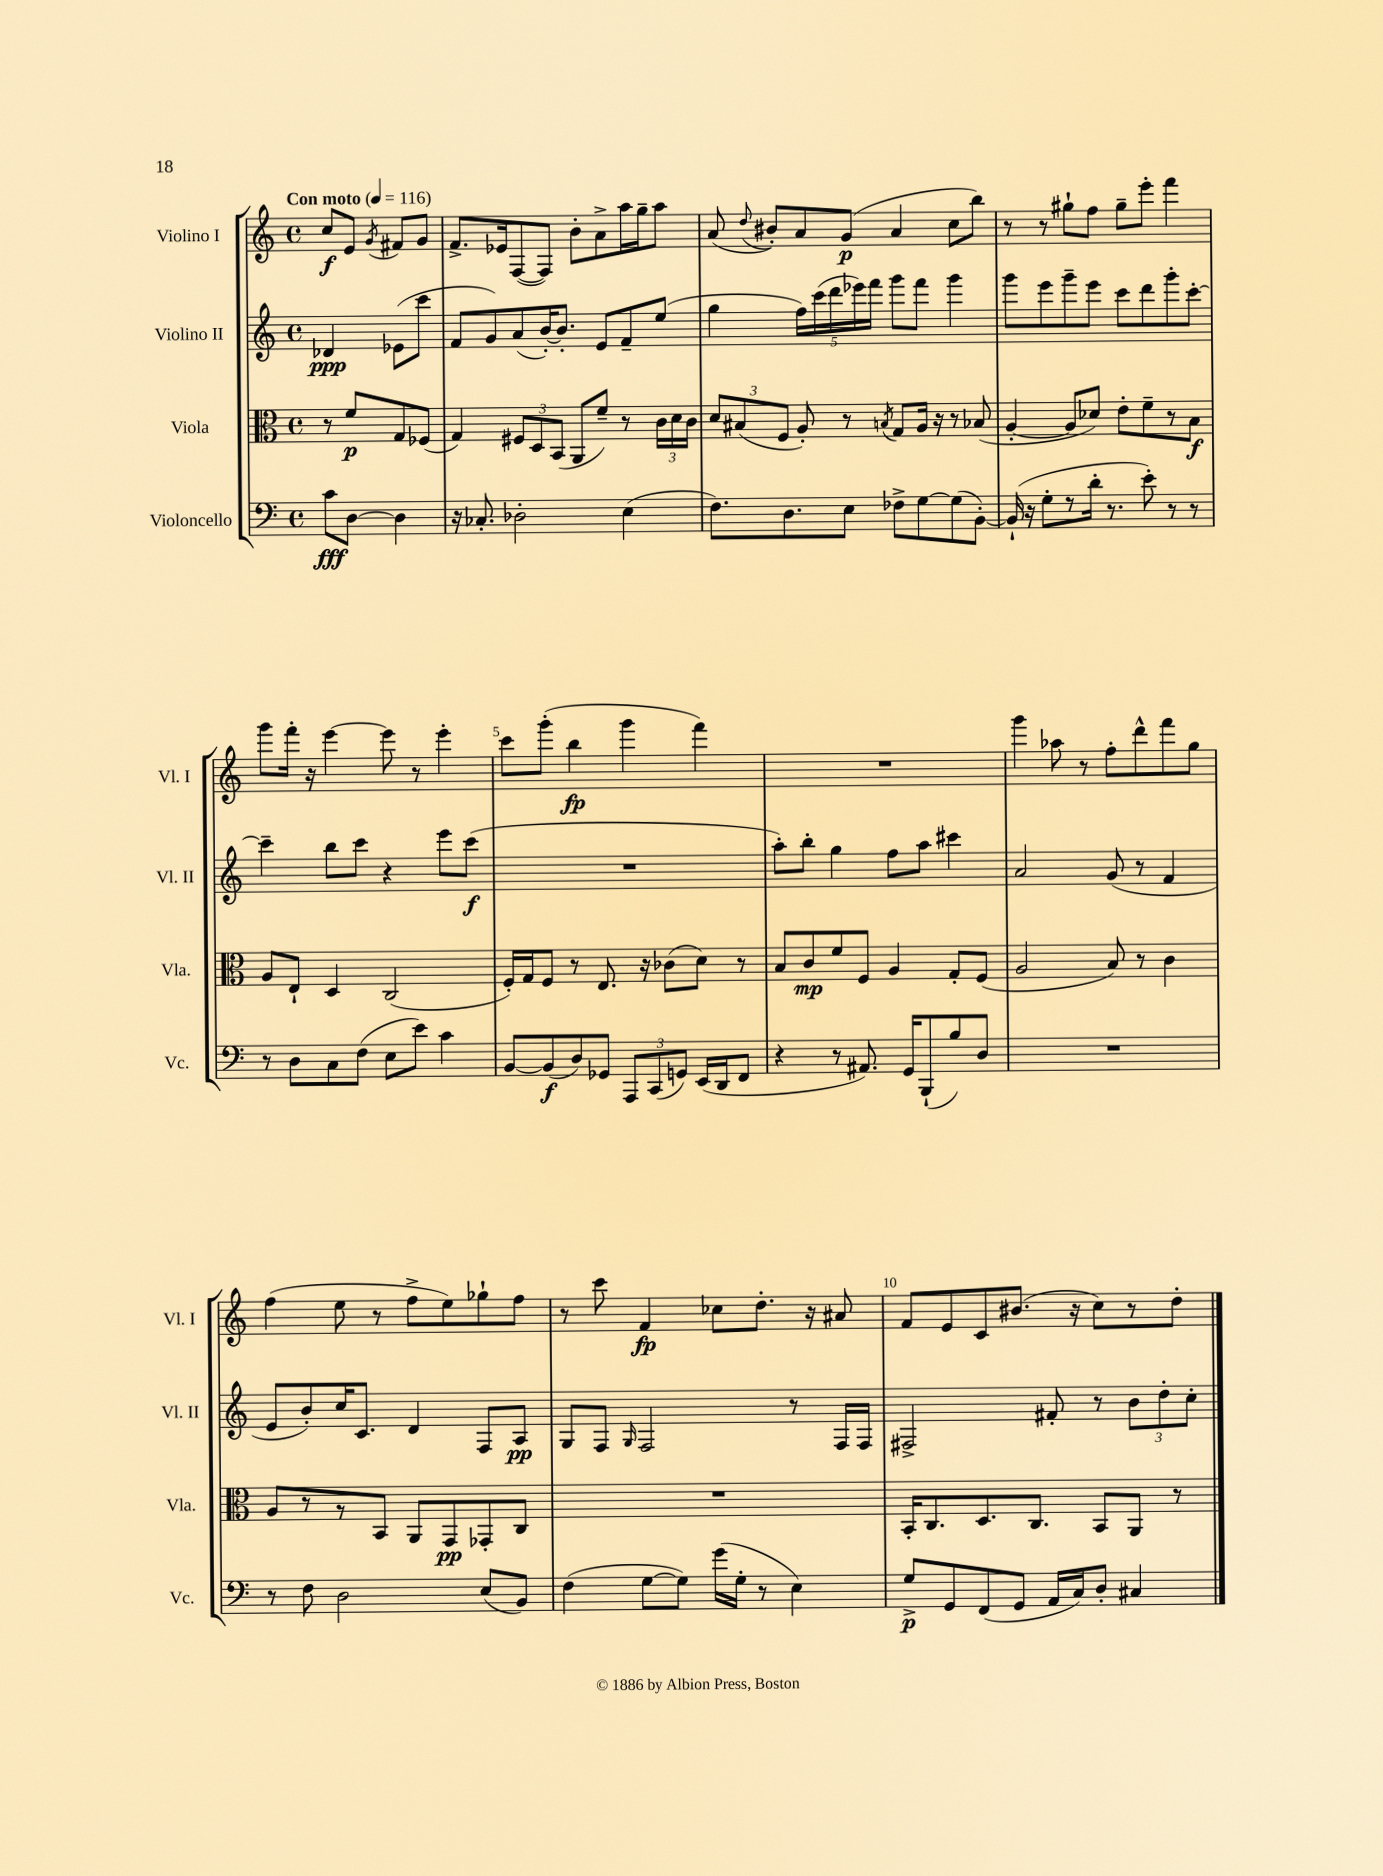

**kern	**dynam	**kern	**dynam	**kern	**dynam	**kern	**dynam
*part4	*part4	*part3	*part3	*part2	*part2	*part1	*part1
*staff4	*staff4	*staff3	*staff3	*staff2	*staff2	*staff1	*staff1
*I"Violoncello	*	*I"Viola	*	*I"Violino II	*	*I"Violino I	*
*I'Vc.	*	*I'Vla.	*	*I'Vl. II	*	*I'Vl. I	*
*clefF4	*	*clefC3	*	*clefG2	*	*clefG2	*
*k[]	*	*k[]	*	*k[]	*	*k[]	*
*M4/4	*	*M4/4	*	*M4/4	*	*M4/4	*
*met(c)	*	*met(c)	*	*met(c)	*	*met(c)	*
*MM116	*	*MM116	*	*MM116	*	*MM116	*
=	=	=	=	=	=	=	=
!	!	!	!	!	!	!LO:TX:a:B:t=Con moto	!
8c\L	fff	8r	.	4d-X/	ppp	8cc/L	f
[8D\J	.	8f/L	p	.	.	8e/J	.
.	.	.	.	.	.	8qg/	.
4D\]	.	8G/	.	(8e-X\L	.	8f#X/L	.
.	.	(8F-X/J	.	8ccc\J	.	8g/J	.
=1	=1	=1	=1	=1	=1	=1	=1
16r	.	4G/)	.	8f/L	.	8.f^/L	.
8.C-X'/	.	.	.	.	.	.	.
.	.	.	.	8g/)	.	.	.
.	.	.	.	.	.	16e-X/k	.
2D-X'\	.	12F#X/L	.	(8a/	.	([8F/	.
.	.	12D/	.	.	.	.	.
.	.	.	.	[16b'/K)	.	8F/J])	.
.	.	(12BB/J	.	.	.	.	.
.	.	.	.	8.b'/J]	.	.	.
.	.	8AA/L	.	.	.	8b'\L	.
.	.	8f~/J)	.	8e/L	.	8a^\	.
(4E\	.	8r	.	8f~/	.	16aa\L	.
.	.	.	.	.	.	16gg~\J	.
.	.	24c\LL	.	(8ee/J	.	8aa\J	.
.	.	24d\	.	.	.	.	.
.	.	24c\JJ	.	.	.	.	.
=2	=2	=2	=2	=2	=2	=2	=2
8.F\L)	.	12d/L	.	4gg\	.	(8a/	.
.	.	(12B#X/	.	.	.	.	.
.	.	.	.	.	.	8qqdd/	.
.	.	.	.	.	.	8b#X'/L)	.
.	.	12F/J	.	.	.	.	.
8.D\	.	.	.	.	.	.	.
.	.	8A'/)	.	20ff\LL)	.	8a/	.
.	.	.	.	(20ccc\	.	.	.
.	.	.	.	20ddd\	.	.	.
8E\J	.	8r	.	.	.	(8g/J	p
.	.	.	.	20eee-X\)	.	.	.
.	.	.	.	20fff\JJ	.	.	.
.	.	8qBn/	.	.	.	.	.
8F-X^\L	.	8G/L	.	8ggg\L	.	4a/	.
[8G\	.	16A/Jk	.	8fff\J	.	.	.
.	.	16r	.	.	.	.	.
(8G\]	.	8r	.	4ggg\	.	8cc\L	.
[8BB'\J)	.	(8B-X/	.	.	.	8bb\J)	.
=3	=3	=3	=3	=3	=3	=3	=3
(16BB`/]	.	[4A'/	.	8ggg\L	.	8r	.
16r	.	.	.	.	.	.	.
8G'\L	.	.	.	8eee\	.	8r	.
8r	.	8A/L]	.	8ggg~\	.	8gg#X`\L	.
16d'\Jk	.	8d-X/J)	.	8eee\J	.	8ff\J	.
8.r	.	.	.	.	.	.	.
.	.	8e'\L	.	8ccc\L	.	8gg#~\L	.
8e'\)	.	8f~\	.	8ddd\	.	8eee'\J	.
8r	.	8r	.	8ggg'\	.	4fff\	.
8r	.	8B\J	f	[8ccc'\J	.	.	.
!!LO:LB:g=z
=4	=4	=4	=4	=4	=4	=4	=4
8r	.	8A/L	.	4ccc~\]	.	8ggg\L	.
8D\L	.	8E`/J	.	.	.	16fff'\Jk	.
.	.	.	.	.	.	16r	.
8C\	.	4D/	.	8bb\L	.	[4eee\	.
(8F\J	.	.	.	8ccc\J	.	.	.
8E\L	.	(2C/	.	4r	.	8eee\]	.
8e\J)	.	.	.	.	.	8r	.
4c\	.	.	.	8eee\L	.	4eee'\	.
.	.	.	.	(8ccc\J	f	.	.
=5	=5	=5	=5	=5	=5	=5	=5
[8BB/L	.	16F'/LL)	.	1r	.	8ccc\L	.
.	.	16G/J	.	.	.	.	.
(8BB/]	f	8F/J	.	.	.	(8ggg'\J	.
8D/)	.	8r	.	.	.	4bb\	fp
8GG-X/J	.	8.E/	.	.	.	.	.
12AAA/L	.	.	.	.	.	4ggg\	.
.	.	16r	.	.	.	.	.
(12CC/	.	.	.	.	.	.	.
.	.	(8c-X\L	.	.	.	.	.
12GGn/J)	.	.	.	.	.	.	.
(16EE/LL	.	8d\J)	.	.	.	4fff\)	.
16DD/J	.	.	.	.	.	.	.
8FF/J	.	8r	.	.	.	.	.
=6	=6	=6	=6	=6	=6	=6	=6
4r	.	8B/L	.	8aa'\L)	.	1r	.
.	.	8c/	mp	8bb'\J	.	.	.
8r	.	8f/	.	4gg\	.	.	.
8.AA#X/)	.	8F/J	.	.	.	.	.
.	.	4A/	.	8ff\L	.	.	.
16GG/KL	.	.	.	.	.	.	.
(8BBB`/	.	.	.	8aa\J	.	.	.
8B/)	.	8G'/L	.	4ccc#X\	.	.	.
8D/J	.	(8F/J	.	.	.	.	.
=7	=7	=7	=7	=7	=7	=7	=7
1r	.	2A/	.	2a/	.	4ggg\	.
.	.	.	.	.	.	8aa-X\	.
.	.	.	.	.	.	8r	.
.	.	8B/)	.	(8g/	.	8ff'\L	.
.	.	8r	.	8r	.	8ddd^^\	.
.	.	4c\	.	4f/	.	8fff\	.
.	.	.	.	.	.	8gg\J	.
!!LO:LB:g=z
=8	=8	=8	=8	=8	=8	=8	=8
8r	.	8A/L	.	8e/L	.	(4ff\	.
8F\	.	8r	.	8b'/)	.	.	.
2D\	.	8r	.	16cc/K	.	8ee\	.
.	.	.	.	8.c/J	.	.	.
.	.	8BB/J	.	.	.	8r	.
.	.	8AA/L	.	4d/	.	8ff^\L	.
.	.	8GG/	pp	.	.	8ee\)	.
(8E/L	.	8GG-X'/	.	8F/L	.	8gg-X`\	.
8BB/J)	.	8C/J	.	8A/J	pp	8ff\J	.
=9	=9	=9	=9	=9	=9	=9	=9
(4F\	.	1r	.	8G/L	.	8r	.
.	.	.	.	8F/J	.	8ccc\	.
.	.	.	.	16qqG/	.	.	.
[8G\L	.	.	.	2F/	.	4f/	fp
8G\J])	.	.	.	.	.	.	.
(16g\LL	.	.	.	.	.	8cc-X\L	.
16G'\JJ	.	.	.	.	.	.	.
8r	.	.	.	.	.	8.dd'\J	.
4E\)	.	.	.	8r	.	.	.
.	.	.	.	.	.	16r	.
.	.	.	.	16F/LL	.	8a#X/	.
.	.	.	.	16F/JJ	.	.	.
=10	=10	=10	=10	=10	=10	=10	=10
8G^/L	p	16BB'/KL	.	2F#X^/	.	8f/L	.
.	.	8.C/	.	.	.	.	.
8GG/	.	.	.	.	.	8e/	.
(8FF/	.	8.D/	.	.	.	8c/	.
8GG/J	.	.	.	.	.	(8.b#X/J	.
.	.	8.C/J	.	.	.	.	.
16AA/LL	.	.	.	8f#X'/	.	.	.
16C/J)	.	.	.	.	.	16r	.
8D'/J	.	8BB/L	.	8r	.	8cc\L)	.
4C#X/	.	8AA/J	.	12b\L	.	8r	.
.	.	.	.	12dd'\	.	.	.
.	.	8r	.	.	.	8dd'\J	.
.	.	.	.	12cc'\J	.	.	.
==	==	==	==	==	==	==	==
*-	*-	*-	*-	*-	*-	*-	*-
